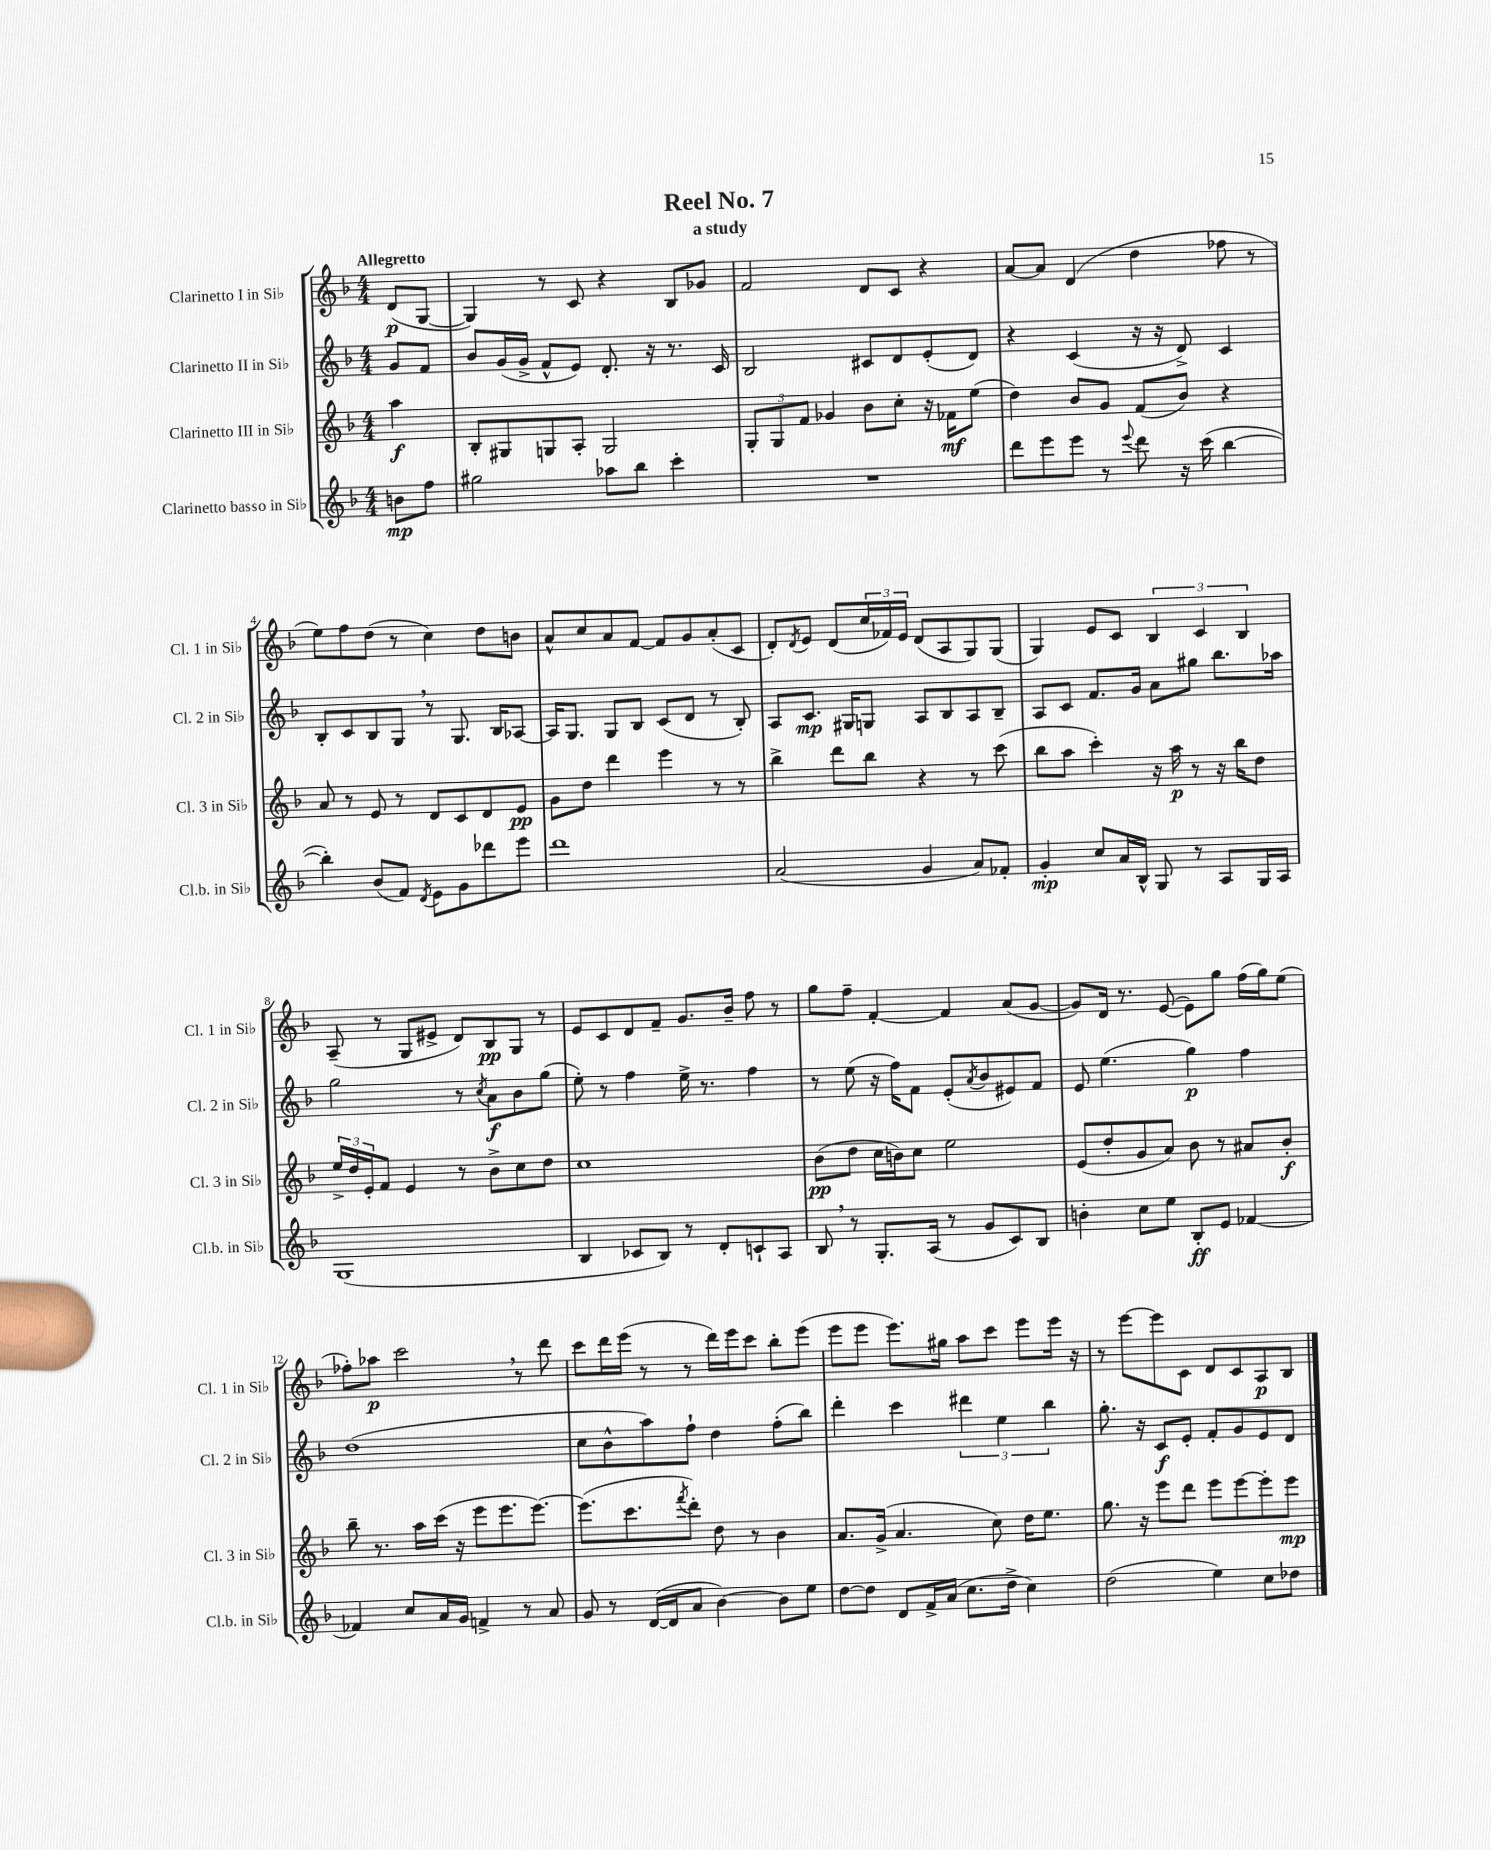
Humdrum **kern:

**kern	**dynam	**kern	**dynam	**kern	**dynam	**kern	**dynam
*part4	*part4	*part3	*part3	*part2	*part2	*part1	*part1
*staff4	*staff4	*staff3	*staff3	*staff2	*staff2	*staff1	*staff1
*I"Clarinetto basso in Si♭	*	*I"Clarinetto III in Si♭	*	*I"Clarinetto II in Si♭	*	*I"Clarinetto I in Si♭	*
*I'Cl.b. in Si♭	*	*I'Cl. 3 in Si♭	*	*I'Cl. 2 in Si♭	*	*I'Cl. 1 in Si♭	*
*clefG2	*	*clefG2	*	*clefG2	*	*clefG2	*
*k[b-]	*	*k[b-]	*	*k[b-]	*	*k[b-]	*
*M4/4	*	*M4/4	*	*M4/4	*	*M4/4	*
=	=	=	=	=	=	=	=
!	!	!	!	!	!	!LO:TX:a:B:t=Allegretto	!
8bn\L	mp	4aa\	f	8g/L	.	(8d/L	p
8ff\J	.	.	.	8f/J	.	[8G/J	.
=1	=1	=1	=1	=1	=1	=1	=1
2gg#X\	.	8B-'/L	.	8b-/L	.	4G/])	.
.	.	8G#X/	.	(16g/L	.	.	.
.	.	.	.	16g^/JJ	.	.	.
.	.	8Gn/	.	8f^^/L	.	8r	.
.	.	8A'/J	.	8e/J)	.	8c/	.
8aa-X\L	.	2G/	.	8.d'/	.	4r	.
8bb-\J	.	.	.	.	.	.	.
.	.	.	.	16r	.	.	.
4ccc'\	.	.	.	8.r	.	8B-/L	.
.	.	.	.	.	.	8g-X/J	.
.	.	.	.	16c/	.	.	.
=2	=2	=2	=2	=2	=2	=2	=2
1r	.	12G'/L	.	2B-/	.	2f/	.
.	.	12G/	.	.	.	.	.
.	.	12f/J	.	.	.	.	.
.	.	4g-X/	.	.	.	.	.
.	.	8b-\L	.	8c#X/L	.	8d/L	.
.	.	8cc'\J	.	8d/	.	8c/J	.
.	.	16r	.	(8e'/	.	4r	.
.	.	16f-X\KL	mf	.	.	.	.
.	.	(8ee\J	.	8d/J)	.	.	.
=3	=3	=3	=3	=3	=3	=3	=3
8ddd\L	.	4dd\)	.	4r	.	[8a/L	.
8eee\	.	.	.	.	.	8a/J]	.
8eee\J	.	8b-/L	.	(4c/	.	(4d/	.
8r	.	8g/J	.	.	.	.	.
8qqeee/	.	.	.	.	.	.	.
8ddd\	.	(8f/L	.	16r	.	4dd\	.
.	.	.	.	16r	.	.	.
16r	.	8b-/J)	.	8d^/)	.	.	.
(16ccc\	.	.	.	.	.	.	.
[4bb-\	.	4r	.	4c/	.	8ff-X\	.
.	.	.	.	.	.	8r	.
!!LO:LB:g=z
=4	=4	=4	=4	=4	=4	=4	=4
4bb-'\])	.	8a/	.	8B-'/L	.	8ee\L)	.
.	.	8r	.	8c/	.	8ff\	.
(8b-/L	.	8e/	.	8B-/	.	(8dd\J	.
8f/J)	.	8r	.	8G,/J	.	8r	.
8qd/	.	.	.	.	.	.	.
8e\L	.	8d/L	.	8r	.	4cc\)	.
8g\	.	8c/	.	8.G/	.	.	.
8ddd-X\	.	8d/	.	.	.	8dd\L	.
.	.	.	.	16B-/KL	.	.	.
8eee\J	.	8e/J	pp	[8A-X/J	.	8bn\J	.
=5	=5	=5	=5	=5	=5	=5	=5
1ddd	.	8g\L	.	16A-/KL]	.	8a^^/L	.
.	.	.	.	8.G/J	.	.	.
.	.	8dd\J	.	.	.	8cc/	.
.	.	4ddd\	.	8G/L	.	8a/	.
.	.	.	.	8B-/J	.	[8f/J	.
.	.	4eee\	.	(8c/L	.	8f/L]	.
.	.	.	.	8d/J	.	8g/	.
.	.	8r	.	8r	.	(8a'/	.
.	.	8r	.	8B-'/)	.	8c/J	.
=6	=6	=6	=6	=6	=6	=6	=6
(2a/	.	4bb-^\	.	8A/L	.	8d'/L)	.
.	.	.	.	.	.	8qd/	.
.	.	.	.	8.c/J	mp	8e/J	.
.	.	8ddd\L	.	.	.	(8d/L	.
.	.	.	.	16G#X/KL	.	.	.
.	.	8bb-\J	.	8Gn/J	.	24cc/L	.
.	.	.	.	.	.	24f-X/)	.
.	.	.	.	.	.	24e/JJ	.
4g/	.	4r	.	8A/L	.	(8d/L	.
.	.	.	.	8B-/	.	8A/	.
8a/L)	.	8r	.	8A/	.	8G/)	.
8f-X'/J	.	(8ccc\	.	8B-~/J	.	(8G/J	.
=7	=7	=7	=7	=7	=7	=7	=7
4g'/	mp	8bb-\L	.	8A/L	.	4G/)	.
.	.	8aa\J	.	8c/J	.	.	.
8cc/L	.	4ccc'\)	.	8.f/L	.	8e/L	.
16a/L	.	.	.	.	.	8c/J	.
16B-^^/JJ	.	.	.	16g/Jk	.	.	.
8G/	.	16r	.	8a\L	.	6B-/	.
.	.	16aa\	p	.	.	.	.
8r	.	8r	.	8gg#X\J	.	.	.
.	.	.	.	.	.	6c/	.
8A/L	.	16r	.	8.bb-\L	.	.	.
.	.	16bb-\KL	.	.	.	.	.
.	.	.	.	.	.	6B-/	.
16G/L	.	8dd\J	.	.	.	.	.
16A/JJ	.	.	.	16aa-X\Jk	.	.	.
!!LO:LB:g=z
=8	=8	=8	=8	=8	=8	=8	=8
(1G	.	24ee^/LL	.	2gg\	.	(8A~/	.
.	.	24dd/	.	.	.	.	.
.	.	24e'/J	.	.	.	.	.
.	.	8f/J	.	.	.	8r	.
.	.	4e/	.	.	.	8G/L	.
.	.	.	.	.	.	8e#X^/J	.
.	.	8r	.	8r	.	8d/L)	.
.	.	.	.	8qcc/	.	.	.
.	.	8b-^\L	.	8a\L	f	8B-/	pp
.	.	8cc\	.	8b-\	.	8G/J	.
.	.	8dd\J	.	(8gg\J	.	8r	.
=9	=9	=9	=9	=9	=9	=9	=9
4B-/	.	1cc	.	8ee'\)	.	8e/L	.
.	.	.	.	8r	.	8c/	.
8c-X/L	.	.	.	4ff\	.	8d/	.
8B-/J)	.	.	.	.	.	8f~/J	.
8r	.	.	.	16ee^\	.	8.g/L	.
.	.	.	.	8.r	.	.	.
8d'/L	.	.	.	.	.	.	.
.	.	.	.	.	.	16b-~/Jk	.
8cn`/	.	.	.	4ff\	.	8ff\	.
8A/J	.	.	.	.	.	8r	.
=10	=10	=10	=10	=10	=10	=10	=10
8B-,/	.	(8b-\L	pp	8r	.	8gg\L	.
8r	.	8dd\J	.	(8ee\	.	8ff~\J	.
8.G'/L	.	16cc\LL	.	16r	.	[4f'/	.
.	.	16bn\J)	.	16ff\KL)	.	.	.
.	.	8cc\J	.	8f\J	.	.	.
(16A/Jk	.	.	.	.	.	.	.
8r	.	2ee\	.	(8e'/L	.	4f/]	.
.	.	.	.	8qa/	.	.	.
8g/L	.	.	.	8b-/	.	.	.
8c/)	.	.	.	8e#X/)	.	(8a/L	.
8B-/J	.	.	.	8f/J	.	[8g/J	.
=11	=11	=11	=11	=11	=11	=11	=11
4bn'\	.	(8e/L	.	8e/	.	8g/L])	.
.	.	8dd'/	.	(4.ee\	.	16d/Jk	.
.	.	.	.	.	.	8.r	.
8cc\L	.	8g/	.	.	.	.	.
8ee\J	.	8a/J)	.	.	.	([8e/	.
8B-'/L	ff	8b-\	.	4gg\)	p	8e\L])	.
8e/J	.	8r	.	.	.	8gg\J	.
[4f-X/	.	8a#X/L	.	4ff\	.	(16ff\LL	.
.	.	.	.	.	.	16gg\J)	.
.	.	8b-'/J	f	.	.	(8ee\J	.
!!LO:LB:g=z
=12	=12	=12	=12	=12	=12	=12	=12
4f-X/]	.	8bb-~\	.	(1dd	.	8ff-X'\L)	.
.	.	8.r	.	.	.	8aa-X\J	p
8cc/L	.	.	.	.	.	2ccc,\	.
.	.	16aa\LL	.	.	.	.	.
16a/L	.	(16ccc\JJ	.	.	.	.	.
16g/JJ	.	16r	.	.	.	.	.
4fn^/	.	8eee\L	.	.	.	.	.
.	.	8.eee\	.	.	.	.	.
8r	.	.	.	.	.	8r	.
.	.	[8.eee\J)	.	.	.	.	.
8a/	.	.	.	.	.	8ddd\	.
=13	=13	=13	=13	=13	=13	=13	=13
8g/	.	(8.eee\L]	.	8cc\L	.	8ccc\L	.
8r	.	.	.	8b-^^\	.	16ddd\L	.
.	.	8.ccc\	.	.	.	(16eee\JJ	.
([16d/LL	.	.	.	8aa\)	.	8r	.
16d/J]	.	.	.	.	.	.	.
.	.	8qfff/	.	.	.	.	.
8a/J	.	8ddd'\J)	.	8ff`\J	.	8r	.
[4b-\)	.	8dd\	.	4dd\	.	16ddd\LL)	.
.	.	.	.	.	.	16eee\J	.
.	.	8r	.	.	.	8ccc\J	.
8b-\L]	.	4b-\	.	(8ff'\L	.	8bb-'\L	.
8ee\J	.	.	.	8bb-\J)	.	(8eee\J	.
=14	=14	=14	=14	=14	=14	=14	=14
[8dd\L	.	8.a/L	.	4ddd'\	.	8eee\L	.
8dd\J]	.	.	.	.	.	8eee\J	.
.	.	(16g^/Jk	.	.	.	.	.
8d/L	.	4.a/	.	4ccc\	.	8.eee\L)	.
16f^/L	.	.	.	.	.	.	.
(16a/JJ	.	.	.	.	.	16gg#X\Jk	.
8.cc\L	.	.	.	6ddd#X\	.	8aa\L	.
.	.	8cc\)	.	.	.	8ccc\J	.
.	.	.	.	6ee\	.	.	.
16dd^\Jk	.	.	.	.	.	.	.
4cc\)	.	16dd\KL	.	.	.	8eee\L	.
.	.	8.ee\J	.	.	.	.	.
.	.	.	.	6bb-\	.	.	.
.	.	.	.	.	.	16eee\Jk	.
.	.	.	.	.	.	16r	.
=15	=15	=15	=15	=15	=15	=15	=15
(2dd\	.	8.gg\	.	8.gg'\	.	8r	.
.	.	.	.	.	.	[8eee\L	.
.	.	16r	.	16r	.	.	.
.	.	8eee\L	.	8c/L	f	8eee\]	.
.	.	8ddd\J	.	8e'/J	.	8c\J	.
4ee\)	.	8eee\L	.	8f'/L	.	8d/L	.
.	.	[8eee\	.	8g/	.	8c/	.
8cc\L	.	8eee'\]	.	8e/	.	8A/	p
8dd-X\J	.	8eee\J	mp	8d/J	.	8B-/J	.
==	==	==	==	==	==	==	==
*-	*-	*-	*-	*-	*-	*-	*-
